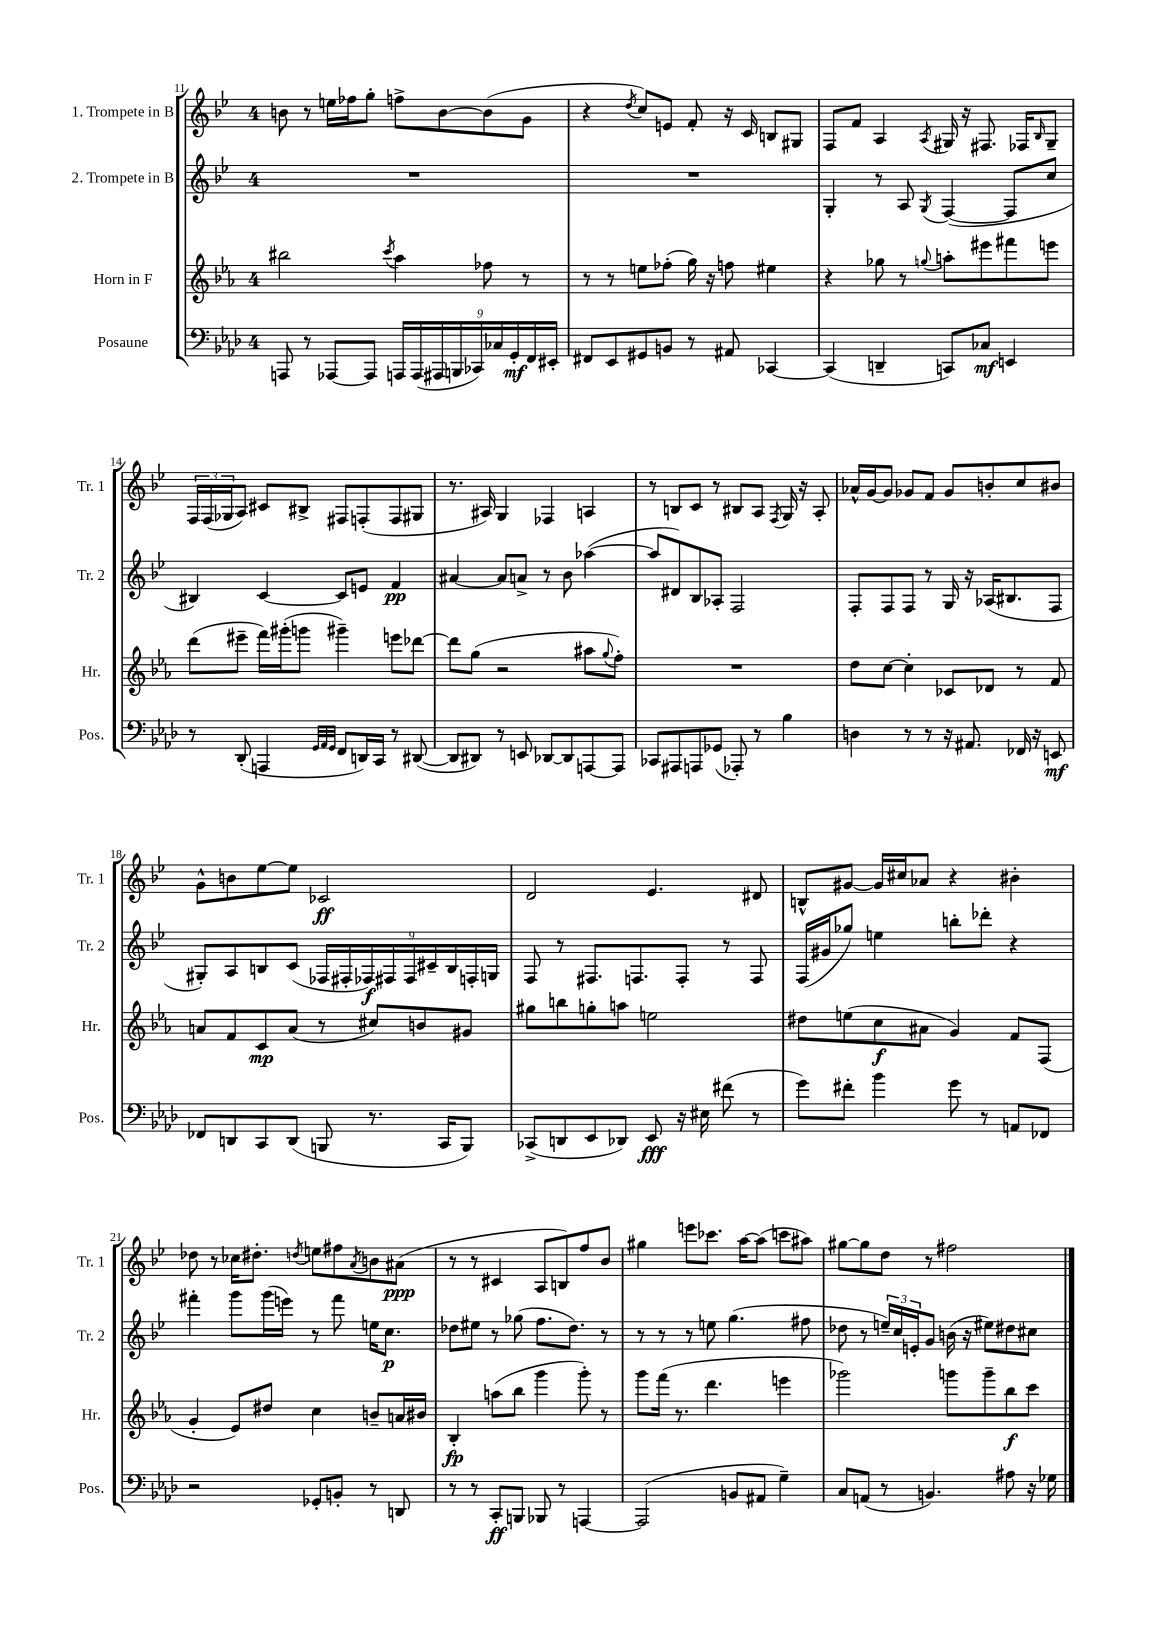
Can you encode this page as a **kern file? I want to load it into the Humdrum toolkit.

**kern	**kern	**kern	**kern
*staff4	*staff3	*staff2	*staff1
*clefF4	*clefG2	*clefG2	*clefG2
*k[b-e-a-d-]	*k[b-e-a-]	*k[b-e-]	*k[b-e-]
*M4/4	*M4/4	*M4/4	*M4/4
8AAA	2bb#	1r	8b
8r	.	.	8r
[8AAA-	.	.	16ee
.	.	.	16ff-
8AAA-]	.	.	8gg'
.	8qccc	.	.
18AAA	4aa-	.	8ff^
(18AAA	.	.	.
18AAA#	.	.	.
.	.	.	[8b
18BBB	.	.	.
18CC-)	.	.	.
.	8ff-	.	(8b]
18C-	.	.	.
18GG'	.	.	.
.	8r	.	8g
18FF	.	.	.
18EE#'	.	.	.
=	=	=	=
8FF#	8r	1r	4r
8EE-	8r	.	.
.	.	.	8qdd
8GG#	8ee	.	8cc)
8BB	(8ff-'	.	8e
8r	16gg)	.	8f'
.	16r	.	.
8AA#	8ff	.	16r
.	.	.	16c
[4CC-	4ee#	.	8B
.	.	.	8G#
=	=	=	=
(4CC-]	4r	4G'	8F
.	.	.	8f
4DD~	8gg-	8r	4A
.	8r	8A	.
.	8qqgg	8qG	8qA
8CC)	8aa'	([4F	16G#
.	.	.	16r
8C-	8eee#	.	8.F#
4EE	8fff#	8F]	.
.	.	.	16F-
.	.	.	16qqB-
.	8eee	8cc	8G#~
=	=	=	=
8r	(8ddd	4B#)	24F
.	.	.	(24F
.	.	.	24G-
(8DD-'	8eee#~	.	8A)
4AAA	16fff)	[4c	8c#
.	(16ggg#'	.	.
.	8ggg	.	8B#^
32qqGG	.	.	.
32qqAA-	.	.	.
32qqGG	.	.	.
8FF	4ggg#~)	8c]	8F#
16DD)	.	8e	(8F'
16CC	.	.	.
8r	8eee	4f	8F
([8DD#	[8ddd-	.	8G#
=	=	=	=
8DD#]	8ddd-]	[4a#	8.r
8DD#)	(8gg	.	.
.	.	.	16A#)
8r	2r	8a#]	4G
8EE	.	8a^	.
[8DD-	.	8r	4F-
8DD-]	.	8b-	.
[8AAA	8aa#	([4aa-	4A
.	8qqgg	.	.
8AAA]	8ff')	.	.
=	=	=	=
8CC-	1r	8aa-]	8r
8AAA#	.	8d#)	8B
8AAA	.	8B-	8c
(8GG-	.	8A-'	8r
8AAA-')	.	2F	8B#
8r	.	.	8A
.	.	.	8qF
4B-	.	.	16G
.	.	.	16r
.	.	.	8A'
=	=	=	=
4D	8dd	8F'	16a-^^
.	.	.	[16g
.	[8cc	8F	8g]
8r	4cc']	8F	8g-
8r	.	8r	8f
16r	8c-	16G	8g-
8.AA#	.	16r	.
.	8d-	(16A-	8b'
.	.	8.B#	.
16FF-	8r	.	8cc
16r	.	.	.
8EE	8f	8F	8b#
=	=	=	=
8FF-	8a	8G#')	8g^^
8DD	8f	8A	8b
8CC	8c	8B	[8ee-
(8DD	(8a	(8c	8ee-]
8BBB	8r	18F-	2c-
.	.	18F#'	.
.	.	18F-)	.
8.r	8cc#)	.	.
.	.	18F#	.
.	.	18F#	.
.	8b	.	.
.	.	18c#~	.
16CC	.	.	.
.	.	18B	.
8BBB)	8g#	.	.
.	.	18F'	.
.	.	18G	.
=	=	=	=
(8CC-^	8gg#	8F	2d
8DD	8bb	8r	.
8EE-	8gg'	8.F#	.
8DD-)	8aa	.	.
.	.	8.F	.
8EE-	2ee	.	4.e-
16r	.	8F'	.
16E#	.	.	.
(8f#	.	8r	.
8r	.	8F	8d#
=	=	=	=
8g)	8dd#	(16F	8B^^
.	.	16g#	.
8f#'	(8ee	8gg-)	[8g#
4b-	8cc	4ee	16g#]
.	.	.	16cc#
.	8a#	.	8a-
8g	4g)	8bb'	4r
8r	.	8ddd-'	.
8AA	8f	4r	4b#'
8FF-	(8F	.	.
=	=	=	=
2r	4g'	4fff#'	8dd-
.	.	.	8r
.	8e-)	8ggg	16cc-
.	.	.	8.dd#'
.	8dd#	(16ggg	.
.	.	16eee)	.
.	.	.	8qdd
8GG-'	4cc	8r	8ee
8BB'	.	8fff#	8ff#
.	.	.	8qa
8r	8b~	16ee	8b
.	.	8.cc	.
8DD	16a	.	(8a#
.	16b#	.	.
=	=	=	=
8r	4B-'	8dd-	8r
8r	.	8ee#	8r
8CC'	(8aa	8r	4c#
8BBB	8bb-	(8gg-	.
8BBB-	4ggg	8.ff	8A
8r	.	.	8B)
.	.	8.dd-)	.
[4AAA	8ggg')	.	8ff
.	8r	8r	8b-
=	=	=	=
(2AAA]	8ggg	8r	4gg#
.	(16fff	8r	.
.	8.r	.	.
.	.	8r	8eee
.	4.ddd	8ee	8.ccc-
8BB	.	(4.gg	.
.	.	.	[16aa
8AA#	.	.	(8aa]
4G~)	4eee	.	8ccc
.	.	8ff#	8aa#)
=	=	=	=
8C	2ggg-)	8dd-	[8gg#
(8AA	.	8r	8gg#]
8r	.	24ee~)	8dd
.	.	24cc	.
.	.	24e'	.
4.BB)	.	8g	8r
.	8ggg	(16b	2ff#
.	.	16r	.
.	8ggg~	8ee#)	.
8A#	8bb-	8dd#	.
16r	8ccc	8cc#	.
16G-	.	.	.
==	==	==	==
*-	*-	*-	*-
